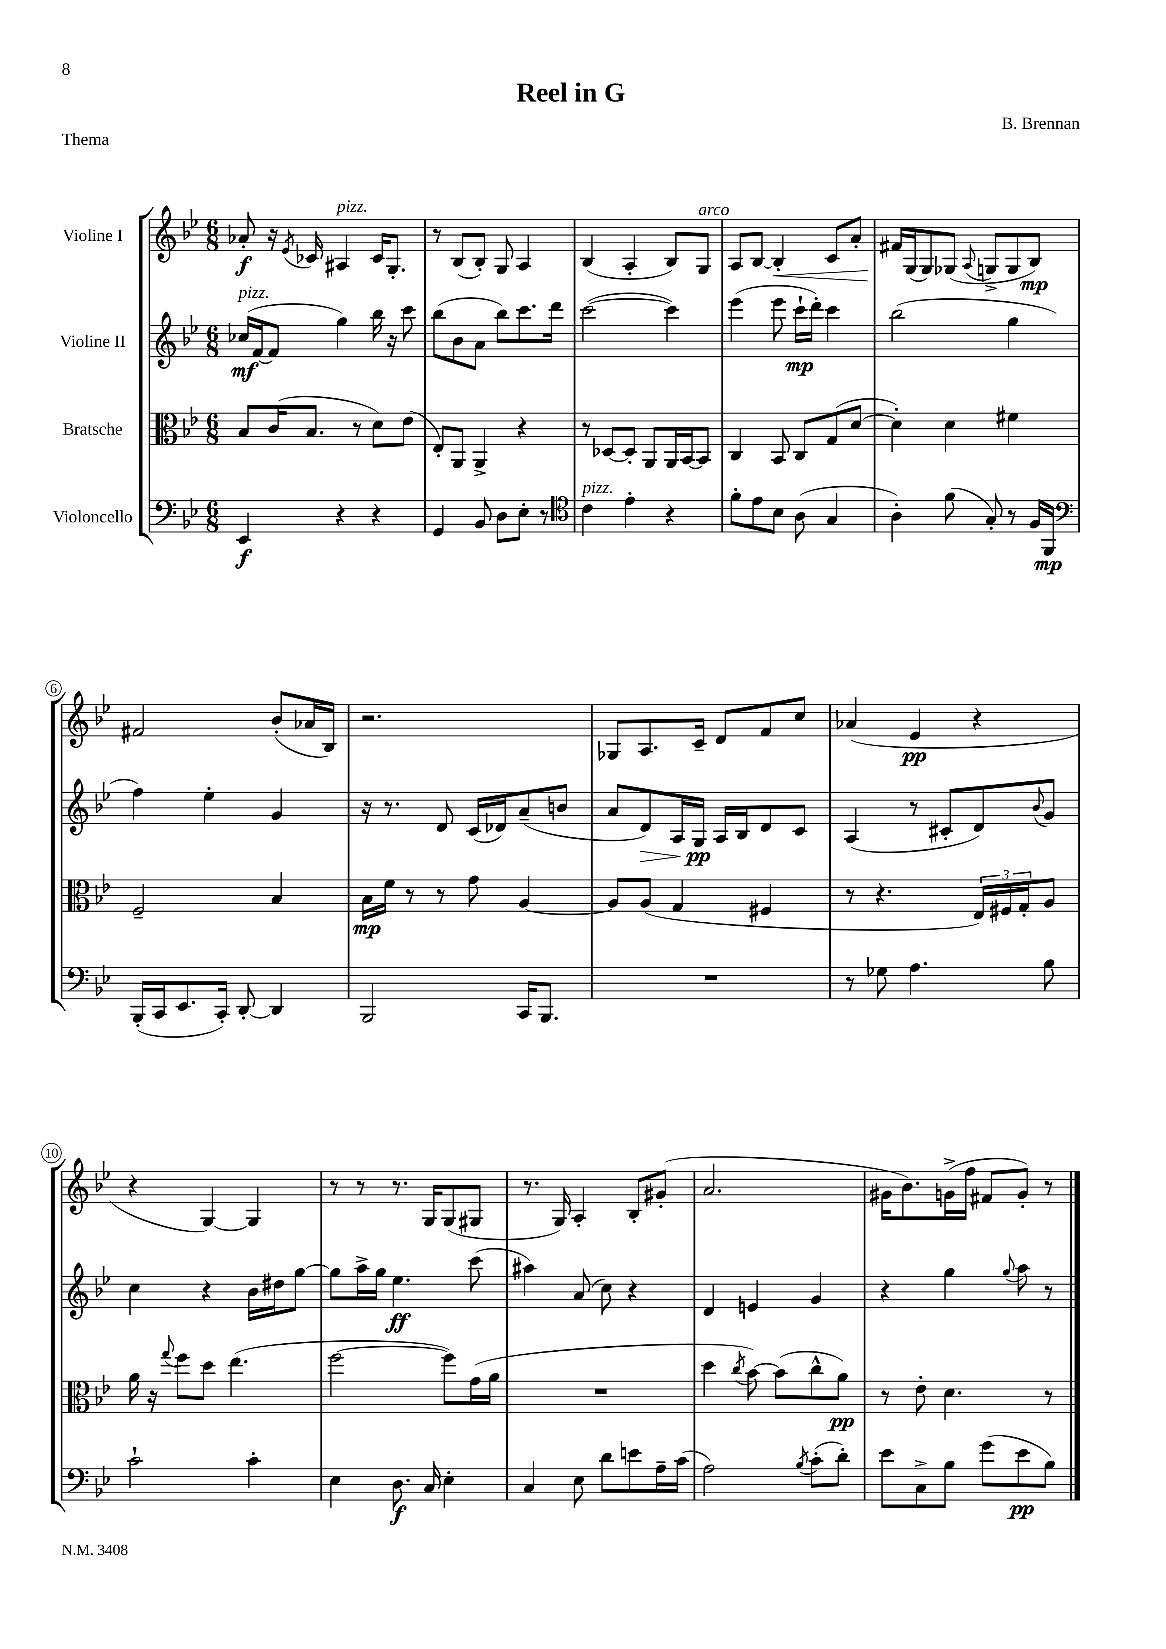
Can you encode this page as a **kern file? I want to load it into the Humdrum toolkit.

**kern	**kern	**kern	**kern
*staff4	*staff3	*staff2	*staff1
*clefF4	*clefC3	*clefG2	*clefG2
*k[b-e-]	*k[b-e-]	*k[b-e-]	*k[b-e-]
*M6/8	*M6/8	*M6/8	*M6/8
4EE-	8B-	(16cc-	8a-'
.	.	[16f	.
.	(16c	8f]	16r
.	.	.	8qe-
.	8.B-	.	16c-
4r	.	4gg)	4A#
.	8r	.	.
4r	8d)	16bb-	16c-
.	.	16r	8.G'
.	(8e-	8ccc	.
=	=	=	=
4GG	8E-')	(8bb-	8r
.	8AA	8b-	(8B-
8BB-	4AA^	8a	8B-')
8D	.	8bb-)	8G
8E-'	4r	8.ccc	4A
8r	.	.	.
.	.	16ddd	.
=	=	=	=
*clefC4	*	*	*
4c	8r	([2ccc	(4B-
.	[8D-	.	.
4e-'	8D-']	.	4A'
.	8AA	.	.
4r	16AA	4ccc])	8B-)
.	[16BB-	.	.
.	8BB-]	.	8G
=	=	=	=
8f'	4C	(4eee-	8A
8e-	.	.	[8B-
8B-	8BB-	8eee-	4B-']
(8A	8C	16ccc`	.
.	.	16ddd')	.
4G	(8G	4ccc	8c
.	[8d	.	8a'
=	=	=	=
4A')	4d'])	(2bb-	16f#
.	.	.	(16G
.	.	.	8G)
(8f	4d	.	(8G-
.	.	.	8qqA
8G')	.	.	8G^
8r	4f#	4gg	8G
16F	.	.	8B-)
16FF	.	.	.
=	=	=	=
*clefF4	*	*	*
(16BBB-'	2F~	4ff)	2f#
16CC	.	.	.
8.EE-	.	.	.
.	.	4ee-'	.
16CC')	.	.	.
[8DD'	.	.	.
4DD]	4B-	4g	(8b-'
.	.	.	16a-
.	.	.	16B-)
=	=	=	=
2BBB-	16B-	16r	2.r
.	16f	8.r	.
.	8r	.	.
.	8r	8d	.
.	8g	(16c	.
.	.	16d-)	.
16CC	[4A	(8a~	.
8.BBB-	.	.	.
.	.	8b	.
=	=	=	=
2.r	8A]	8a	8G-
.	(8A	8d)	8.A
.	4G	16A	.
.	.	16G	16c~
.	.	16A	8d
.	.	16B-	.
.	4F#	8d	8f
.	.	8c	8cc
=	=	=	=
8r	8r	(4A	(4a-
8G-	4.r	.	.
4.A	.	8r	4e-
.	.	8c#'	.
.	24E-)	8d)	4r
.	24F#	.	.
.	24G'	.	.
.	.	8qqb-	.
8B-	8A	8g	.
=	=	=	=
2c`	16a	4cc	4r
.	16r	.	.
.	8qqgg	.	.
.	8ff	.	.
.	8dd	4r	[4G)
.	(4.ee-	.	.
4c'	.	16b-	4G]
.	.	16dd#	.
.	.	[8gg	.
=	=	=	=
4E-	[2ff	8gg]	8r
.	.	16aa^	8r
.	.	16gg	.
8.D	.	4.ee-	8.r
16C	.	.	16G
4E-'	8ff])	.	(8G
.	(16g	(8ccc	8G#
.	16a	.	.
=	=	=	=
4C	2.r	4aa#)	8.r
.	.	.	16G)
8E-	.	(8a	4A'
8d	.	8cc)	.
8e	.	4r	8B-'
16A~	.	.	(8g#'
(16c	.	.	.
=	=	=	=
2A)	4dd	4d	2.a
.	8qcc	.	.
.	[8b-)	4e	.
.	(8b-]	.	.
8qB-	.	.	.
(8c'	8cc^^	4g	.
8d')	8a)	.	.
=	=	=	=
8e-	8r	4r	16g#
.	.	.	8.b-)
8C^	8e-'	.	.
8B-	4.d	4gg	(16g^
.	.	.	16ff
(8g	.	.	8f#
.	.	8qqgg	.
8e-	.	8aa	8g')
8B-)	8r	8r	8r
==	==	==	==
*-	*-	*-	*-
